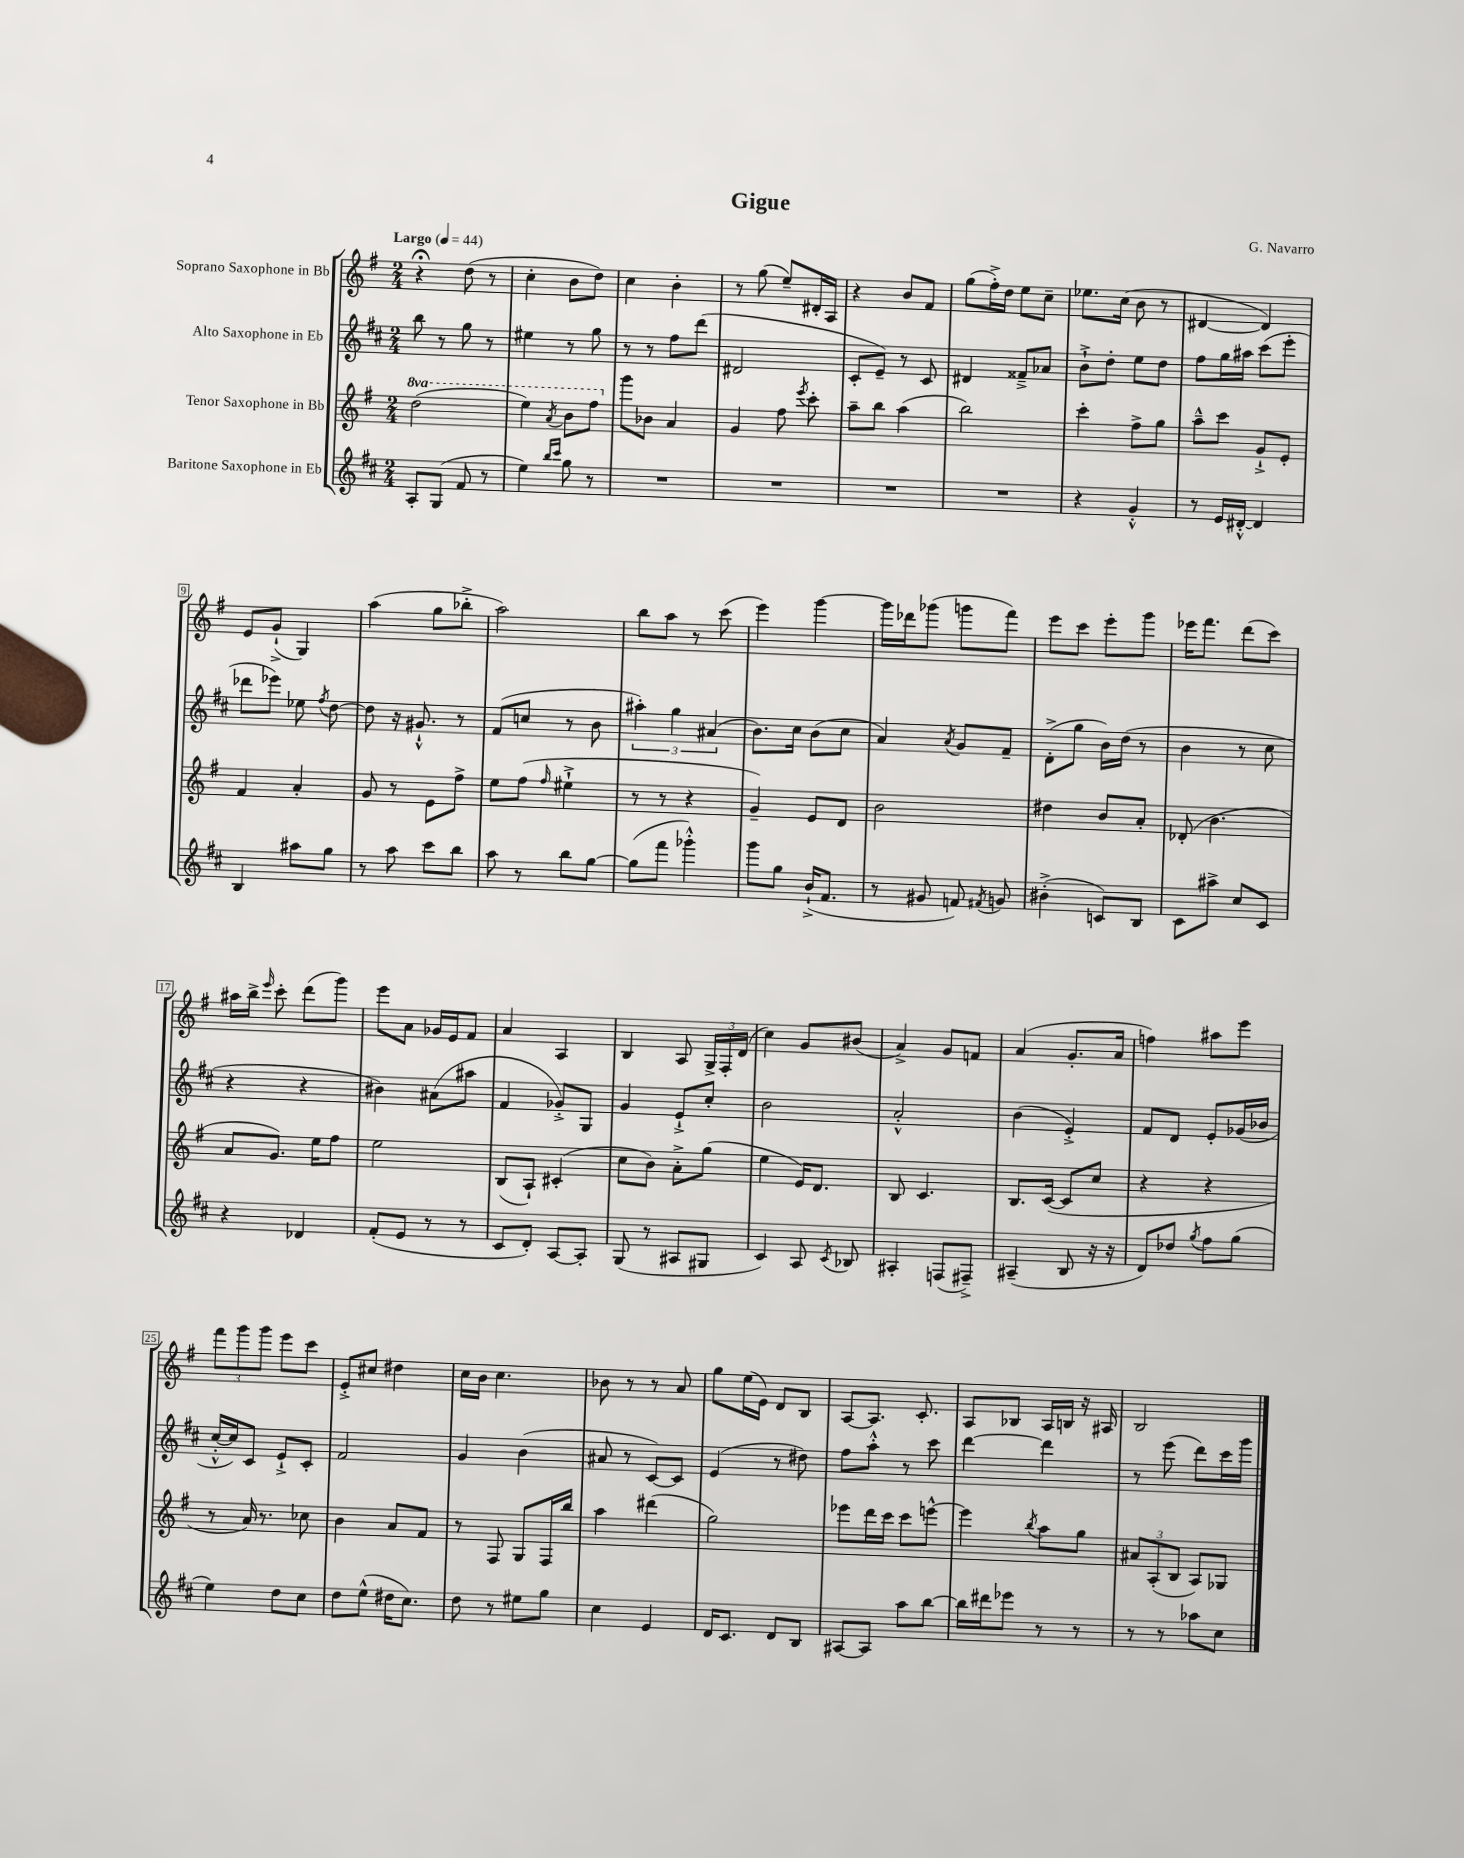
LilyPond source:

\header { title = "Gigue" composer = "G. Navarro" }
<<
\new StaffGroup <<
\new Staff = "s0" \with { instrumentName = "Soprano Saxophone in Bb" } {
    \clef treble \key g \major \numericTimeSignature \time 2/4 \tempo "Largo" 4 = 44
    \autoBeamOff r4\fermata d''8( r8 |
    c''4-. b'8[ d''8]) |
    c''4 b'4-. |
    r8 g''8( e''8[--) dis'16-. a16] |
    r4 b'8[ fis'8] |
    g''8[( fis''16-.->) d''16] e''8[ c''8]-- |
    ees''8.[ c''16]( b'8 r8 |
    dis'4~ dis'4) |
    e'8[ g'8]-!->( g4) |
    a''4( g''8[ bes''8]-.-> |
    a''2) |
    b''8[ a''8] r8 c'''8( |
    e'''4) g'''4~ |
    g'''16[ des'''16 ges'''8]( g'''8[ fis'''8]) |
    e'''8[ c'''8] e'''8[-. g'''8] |
    ees'''16[ fis'''8.] d'''8[( c'''8]) |
    ais''16[ b''16]-> \grace { e'''16 } c'''8-. d'''8[( g'''8]) |
    e'''8[ a'8] ges'16[ e'16 fis'8] |
    a'4 a4 |
    b4 a8 \tuplet 3/2 { g16[-> fis16-. d'16]( } |
    c''4) g'8[ bis'8]( |
    a'4->) g'8[ f'8] |
    a'4( g'8.[-. a'16] |
    f''4) ais''8[ e'''8] |
    \tuplet 3/2 { fis'''8[ g'''8 g'''8] } e'''8[ c'''8] |
    e'8[-.-> cis''8] dis''4 |
    c''16[ b'16] c''4. |
    bes'8 r8 r8 a'8 |
    g''8[ e''16( e'16]) d'8[ b8] |
    a8[~ a8.] c'8.-. |
    a8[ bes8] a16[ b16] r16 ais16 |
    b2 \bar "|." |
}
\new Staff = "s1" \with { instrumentName = "Alto Saxophone in Eb" } {
    \clef treble \key d \major \numericTimeSignature \time 2/4
    \autoBeamOff b''8 r8 g''8 r8 |
    eis''4 r8 g''8 |
    r8 r8 fis''8[ d'''8]( |
    dis'2 |
    cis'8[-. e'8]--) r8 cis'8 |
    dis'4 fisis'8[---> aes'8] |
    b'8[-!-> d''8]-. e''8[ d''8] |
    fis''8[ g''16 ais''16] cis'''8[( e'''8]-. |
    des'''8[ ees'''8]) ees''8 \acciaccatura { fis''8 } d''8~ |
    d''8 r16 gis'8.-!-^ r8 |
    fis'8[( c''8] r8 b'8 |
    \tuplet 3/2 { ais''4-.) g''4 ais'4( } |
    b'8.[) cis''16] b'8[( cis''8] |
    a'4) \acciaccatura { a'8 } g'8[ fis'8]-- |
    d'8[-.->( g''8] b'16[) d''16]( r8 |
    b'4 r8 cis''8 |
    r4 r4 |
    bis'4) ais'8[( ais''8] |
    fis'4 ges'8[-.->) g8] |
    g'4 e'8[-!-> cis''8]-. |
    b'2 |
    a'2-.-^ |
    b'4( e'4-.->) |
    fis'8[ d'8] e'8[-. ges'16( bes'16] |
    cis''16[~-.-^ cis''16) cis'8] e'8[-!-> cis'8]-. |
    fis'2 |
    g'4 b'4( |
    ais'8 r8 cis'8[~) cis'8] |
    e'4( r8 dis''8) |
    fis''8[ a''8]-.-^ r8 cis'''8 |
    d'''4~ d'''4 |
    r8 e'''8( d'''8[) cis'''16 g'''16] \bar "|." |
}
\new Staff = "s2" \with { instrumentName = "Tenor Saxophone in Bb" } {
    \clef treble \key g \major \numericTimeSignature \time 2/4 \set Staff.ottavationMarkups = #ottavation-simple-ordinals
    \autoBeamOff \ottava #1 d'''2( |
    e'''4) \acciaccatura { a''8 } b''8[ fis'''8] \ottava #0 |
    g'''8[ bes'8] a'4 |
    g'4 fis''8 \acciaccatura { e'''8 } c'''8-. |
    a''8[-- b''8] a''4( |
    b''2) |
    c'''4-. fis''8[-> g''8] |
    a''8[---^ c'''8] g'8[-!-> e'8]-. |
    fis'4 a'4-. |
    g'8 r8 e'8[ fis''8]-> |
    e''8[ fis''8]( \grace { fis''16 } eis''4-!-> |
    r8 r8 r4 |
    g'4--) e'8[ d'8] |
    b'2 |
    dis''4 b'8[ a'8]-. |
    des'8-.( b'4. |
    a'8[ g'8.]) e''16[ fis''8] |
    e''2 |
    b8[( a8]-!) cis'4-.( |
    c''8[ b'8]) a'8[-.-> g''8]( |
    e''4 e'16[) d'8.] |
    b8 c'4. |
    b8.[ c'16]~( c'8[ c''8] |
    r4 r4 |
    r8 a'16) r8. ces''8 |
    b'4 a'8[ fis'8] |
    r8 fis8 g8[ fis16 b''16] |
    a''4 dis'''4( |
    g''2) |
    ees'''8[ d'''16 c'''16] c'''8[ e'''8]~-^ |
    e'''4 \acciaccatura { b''8 } a''8[ g''8] |
    \tuplet 3/2 { ais'8[ a8-.( b8] } a8[) ges8] \bar "|." |
}
\new Staff = "s3" \with { instrumentName = "Baritone Saxophone in Eb" } {
    \clef treble \key d \major \numericTimeSignature \time 2/4
    \autoBeamOff a8[-. g8]( fis'8 r8 |
    e''4) \grace { b''16[ cis'''16] } g''8 r8 |
    R2 |
    R2 |
    R2 |
    R2 |
    r4 g'4-.-^ |
    r8 e'16[ dis'16]~-.-^ dis'4 |
    b4 ais''8[ g''8] |
    r8 a''8 cis'''8[ b''8] |
    a''8 r8 b''8[ g''8]~ |
    g''8[( fis'''8] ges'''4-.-^) |
    g'''8[ g''8] b'16[-!->( fis'8.] |
    r8 gis'8 f'8) \acciaccatura { fis'8 } g'8 |
    bis'4-.->( c'8[) b8] |
    cis'8[ ais''8]-> cis''8[ cis'8] |
    r4 des'4 |
    fis'8[-.( e'8] r8 r8 |
    cis'8[ d'8]-.) a8[~ a8]-. |
    g8( r8 ais8[ gis8] |
    cis'4) a8 \acciaccatura { cis'8 } bes8 |
    ais4-. f8[( fis8]--->) |
    ais4--( b8 r16 r16 |
    d'8[) des''8] \acciaccatura { g''8 } fis''8[ g''8]( |
    e''4) d''8[ cis''8] |
    d''8[ e''8]-^( dis''16[ cis''8.]) |
    d''8 r8 eis''8[ g''8] |
    cis''4 e'4 |
    d'16[ cis'8.] d'8[ b8] |
    ais8[~ ais8] a''8[ b''8]~ |
    b''16[ dis'''16 ees'''8] r8 r8 |
    r8 r8 aes''8[ cis''8] \bar "|." |
}
>>
>>
\layout { \context { \Score \override BarNumber.stencil = #(make-stencil-boxer 0.1 0.3 ly:text-interface::print) } }
